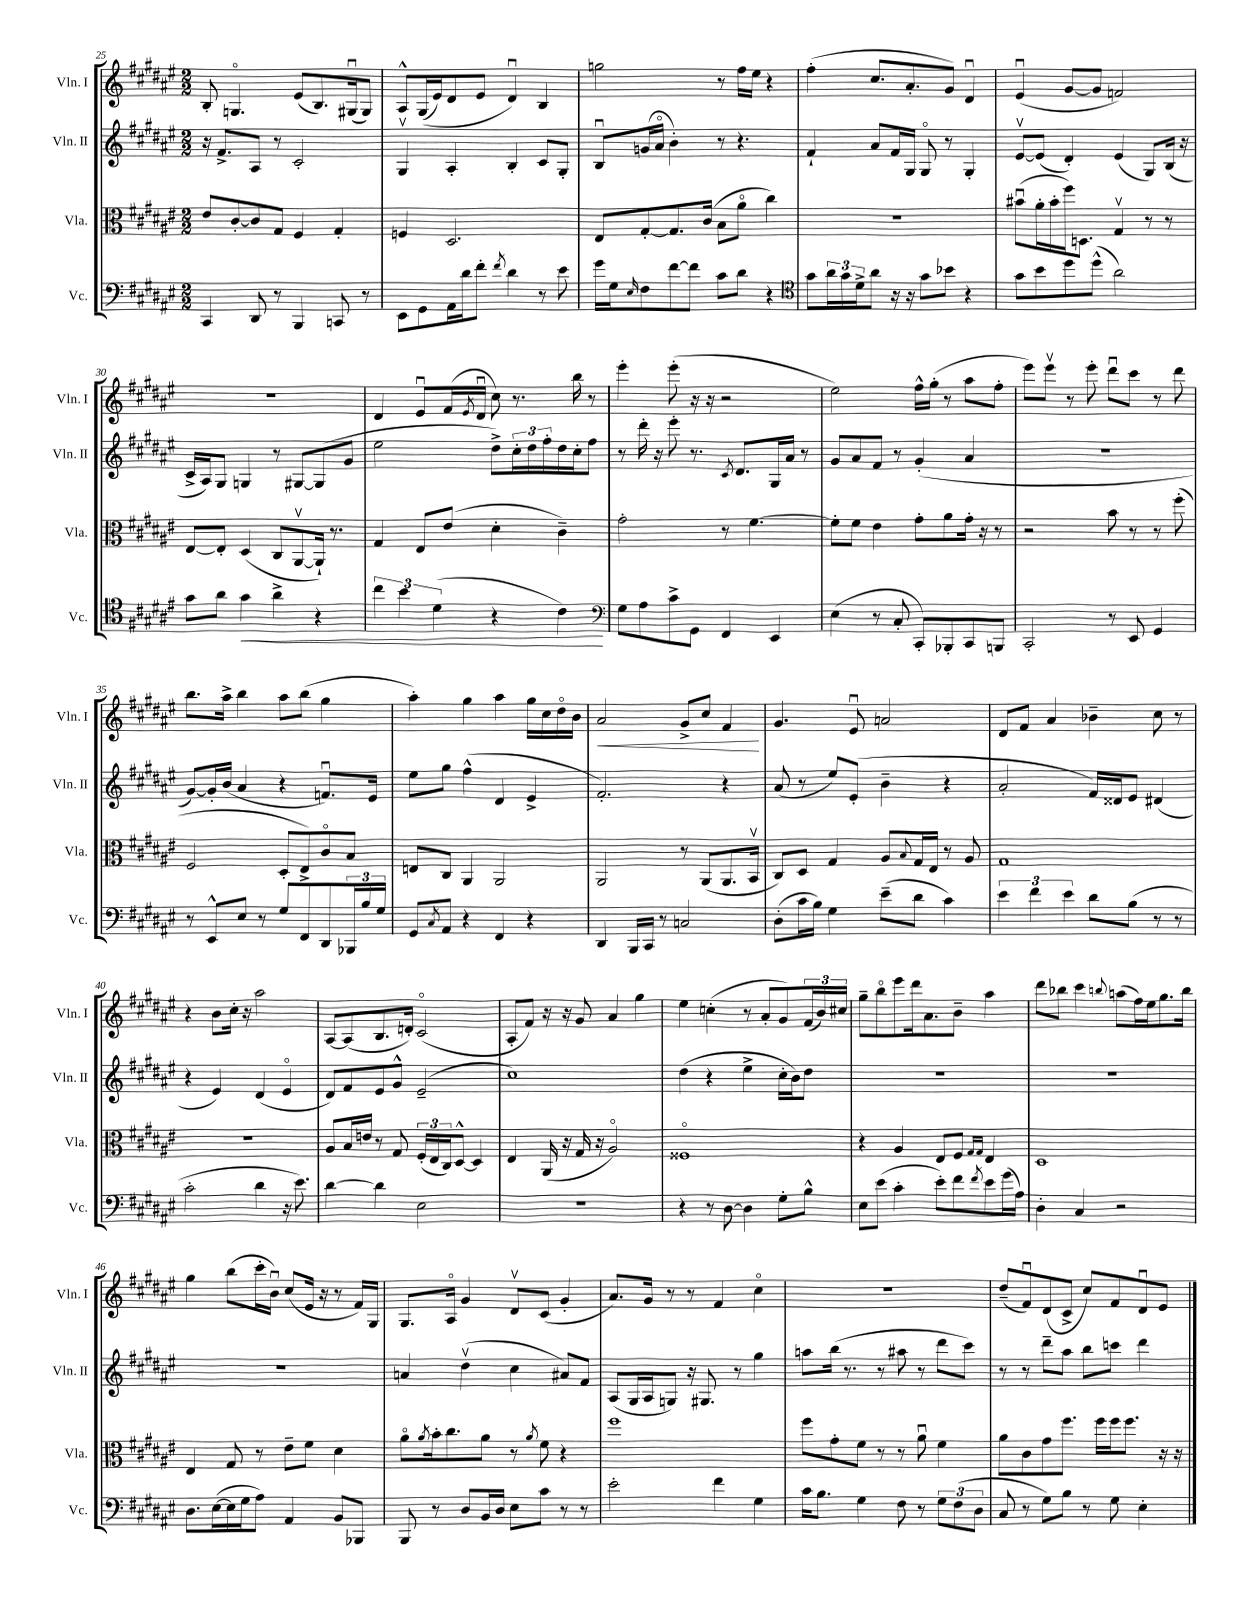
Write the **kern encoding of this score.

**kern	**kern	**kern	**kern
*staff4	*staff3	*staff2	*staff1
*clefF4	*clefC3	*clefG2	*clefG2
*k[f#c#g#d#a#e#]	*k[f#c#g#d#a#e#]	*k[f#c#g#d#a#e#]	*k[f#c#g#d#a#e#]
*M2/2	*M2/2	*M2/2	*M2/2
4CC#/	8e#/L	16r	8B'/
.	.	8.f#^/L	.
.	[8c#'/	.	4.Go/
8DD#/	8c#/]	8A#/J	.
8r	8G#/J	8r	.
4BBB/	4F#/	2c#'/	(8e#/L
.	.	.	8.B/)
8CC/	4G#'/	.	.
.	.	.	(16G#u/k
8r	.	.	8G#/J)
=	=	=	=
8EE#\L	4F/	4G#v/	8A#^^/L
8GG#\	.	.	&((16G#/L
.	.	.	16e#/J)
16AA#\L	2.D#/	4A#'/	8d#/
16d#\J	.	.	.
8f#'\J	.	.	8e#/J
8qf#/	.	.	.
4d#\	.	4B'/	4d#u/&)
8r	.	8c#/L	4B/
8e#\	.	8G#'/J	.
=	=	=	=
16g#\LL	8E#/L	8Bu/L	2gg\
16G#\J	.	.	.
16qqE#/	.	.	.
8F#\	[8G#'/	(16g/L	.
.	.	16a#o/JJ	.
[8f#\	8.G#/]	4b'\)	.
8f#\]J	.	.	.
.	(16c#/Jk	.	.
8c#\L	8B\L	8r	8r
8d#\J	8a#o\J	4.r	16ff#\LL
.	.	.	16ee#\JJ
4r	4cc#\)	.	4r
=	=	=	=
*clefC4	*	*	*
8g#\L	1r	4f#`/	(4ff#'\
24a#\L	.	.	.
24g#\	.	.	.
24d#^\J	.	.	.
8a#\J	.	8a#/L	8.cc#/L
16r	.	16f#/L	.
16r	.	16G#/JJ	8.a#'/
8g#\L	.	8G#o/	.
8b-\J	.	8r	8g#/J)
4r	.	4G#'/	4d#u/
=	=	=	=
8g#\L	(8b#u\L	[8e#v/L	(4e#u/
8b\	16a#'\L	(8e#/]J	.
.	16b#'\	.	.
8dd#\	16ff#\J)	4d#'/)	[8g#/L
.	8.D\J	.	.
(8dd#^^\J	.	.	8g#/]J
2a#\)	4G#v/	(4e#/	2f/)
.	8r	8G#/L)	.
.	8r	(16B/Jk	.
.	.	16r	.
=	=	=	=
8g#\L	[8E#/L	16c#^/LL	1r
.	.	16A#/J)	.
8a#\J	8E#'/]J	8G#/J	.
4g#\	(4D#/	4G/	.
4a#^\	8C#/L	8r	.
.	[8AA#v/	[8G#/L	.
4r	16AA#`/]Jk)	(8G#/]	.
.	8.r	.	.
.	.	8g#/J	.
=	=	=	=
6cc#\	4G#/	2ee#\	4d#/
6b\	.	.	.
.	8E#/L	.	8e#u/L
(6d#\	.	.	.
.	(8e#/J	.	(16f#/L
.	.	.	8qe#/
.	.	.	16d#u/JJ
4r	4d#'\	8dd#^\L)	8cc#\)
.	.	24cc#'\L	8.r
.	.	24dd#\	.
.	.	24ff#'\	.
4c#\)	4c#~\)	16dd#\	.
.	.	16cc#'\J	16bb\
.	.	8ff#\J	8r
=	=	=	=
*clefF4	*	*	*
8G#\L	2g#'\	8r	4eee#'\
8A#\	.	16ddd#'\	.
.	.	16r	.
8c#^\	.	8eee#'\	(8eee#'\
8GG#\J	.	8.r	16r
.	.	.	16r
4FF#/	8r	.	2r
.	.	8qc#/	.
.	.	8.d#/L	.
.	[4.f#\	.	.
4EE#/	.	16G#/L	.
.	.	16a#/JJ	.
.	.	8r	.
=	=	=	=
(4E#\	8f#'\]L	8g#/L	2ee#\)
.	8f#\J	8a#/	.
8r	4e#\	8f#/J	.
8C#'/	.	8r	.
8CC#'/L)	8g#'\L	(4g#'/	16ff#^^\LL
.	.	.	(16gg#'\JJ
8BBB-'/	8a#\	.	8r
8CC#/	16g#'\Jk	4a#/	8aa#\L
.	16r	.	.
8BBB/J	8r	.	8ff#'\J
=	=	=	=
2CC#'/	2r	1r	8eee#\L)
.	.	.	8eee#v\J
.	.	.	8r
.	.	.	8eee#'\
8r	8b\	.	8ddd#u\L
8EE#/	8r	.	8ccc#\J
4GG#/	8r	.	8r
.	(8ff#'\	.	8ddd#\
=	=	=	=
8r	2F#/	[8g#/L)	8.bb\L
8EE#^^/L	.	16g#'/]L	.
.	.	(16b/JJ	16aa#^\Jk
8E#/J	.	4a#/	4bb\
8r	.	.	.
8G#/L	8D#'/L	4r	8aa#\L
8FF#/	8E#^/)	.	(8bb\J
8DD#/	8c#o/	8.fu/L)	4gg#\
24BBB-/L	8B/J	.	.
24B/	.	.	.
.	.	16e#/Jk	.
24G#/JJ	.	.	.
=	=	=	=
8GG#/L	8E/L	8ee#\L	4aa#'\)
8qC#/	.	.	.
8AA#/J	8C#/J	8gg#\J	.
4r	4AA#/	(4ff#^^\	4gg#\
4FF#/	2AA#/	4d#/	4aa#\
4r	.	4e#^/	16gg#\LL
.	.	.	16cc#\
.	.	.	16dd#o\
.	.	.	16b\JJ
=	=	=	=
4DD#/	2AA#/	2.f#'/)	2a#/
16BBB/LL	.	.	.
16CC#/JJ	.	.	.
8r	.	.	.
2C/	8r	.	8g#^/L
.	(8AA#/L	.	8cc#/J
.	8.AA#/	4r	4f#/
.	16BBv/Jk	.	.
=	=	=	=
(8D#'\L	8C#/L)	(8a#/	4.g#/
16c#\L	8D#/J	8r	.
16B\JJ)	.	.	.
4G#\	4G#/	8ee#/L)	.
.	.	(8e#'/J	8e#u/
(8e#~\L	8A#/L	4b~\	2a/
.	8qqB/	.	.
8d#\J	16G#/L	.	.
.	16E#/JJ	.	.
4c#\)	8r	4r	.
.	8A#/	.	.
=	=	=	=
6e#\	1G#	2a#'/	8d#/L
.	.	.	8f#/J
6f#\	.	.	.
.	.	.	4a#/
6e#\	.	.	.
8d#\L	.	16f#/LL)	4b-~\
.	.	16d##/J	.
(8B\J	.	8e#/J	.
8r	.	(4d#/	8cc#\
8r	.	.	8r
=	=	=	=
2c#'\	1r	4r	4r
.	.	4e#/)	8b\L
.	.	.	16cc#'\Jk
.	.	.	16r
4d#\	.	(4d#/	2aa#\
16r	.	4e#o/	.
8.e#\)	.	.	.
=	=	=	=
[4d#\	8A#/L	8d#/L)	[8A#/L
.	16B/L	8f#/	(8A#/]
.	16e/JJ	.	.
4d#\]	8r	8e#/	8.B/
.	8G#/	8g#^^/J	.
.	.	.	16d'/Jk)
2E#\	(24F#'/LL	(2e#~/	(2c#o/
.	24E#/	.	.
.	24C#/J)	.	.
.	[8D#^^/J	.	.
.	4D#/]	.	.
=	=	=	=
1r	4E#/	1cc#)	8A#'/L
.	.	.	8f#/J)
.	(16AA#/	.	16r
.	16r	.	16r
.	16G#/	.	8g#/
.	16r	.	.
.	2A#o/)	.	4a#/
.	.	.	4gg#\
=	=	=	=
4r	1F##o	(4dd#\	4ee#\
8r	.	4r	(4cc'\
[8D#\	.	.	.
4D#\]	.	4ee#^\	8r
.	.	.	8a#'/L
8G#'\L	.	16cc#'\LL	8g#/)
.	.	16b\J)	.
8B^^\J	.	8dd#\J	(24f#/L
.	.	.	24b/)
.	.	.	24cc#/JJ
=	=	=	=
8E#\L	4r	1r	8gg#~\L
(8e#\J	.	.	8bbo\
4c#'\	4A#/	.	8eee#\
.	.	.	16ddd#\k
.	.	.	8.a#\
8e#'\L)	8E#/L	.	.
8f#\	8F#/J	.	8b~\J
.	16qqG#/LL	.	.
8qf#/	16qqG#/JJ	.	.
8e#\	4E#/	.	4aa#\
(16g#\L	.	.	.
16A#\JJ)	.	.	.
=	=	=	=
4D#'\	1D#	1r	8ddd#\L
.	.	.	8bb-\J
4C#/	.	.	4ccc#\
.	.	.	8qqbb/
2r	.	.	(8aa\L
.	.	.	16ff#\L)
.	.	.	16ee#\J
.	.	.	8.gg#\
.	.	.	16bb\Jk
=	=	=	=
8.D#\L	4E#/	1r	4gg#\
([16E#\L	.	.	.
16E#\]	8G#/	.	(8bb\L
16G#\J	.	.	.
8A#\J)	8r	.	16ccc#'\L
.	.	.	16bu\JJ)
4AA#/	8e#~\L	.	(8cc#/L
.	8f#\J	.	16e#/Jk
.	.	.	16r
8BB/L	4d#\	.	8r
8BBB-/J	.	.	16f#/LL)
.	.	.	16G#/JJ
=	=	=	=
8BBB/	8a#o\L	4a/	8.G#/L
.	8qa#/	.	.
8r	16b'\k	.	.
.	8.cc#\	.	16A#o/Jk
8D#/L	.	(4dd#v\	4g#/
16BB/L	8a#\J	.	.
16D#/JJ	.	.	.
8E#\L	8r	4cc#\	8d#v/L
.	8qa#/	.	.
8c#\J	8f#\	.	(8c#/J
8r	4r	8a#/L)	4g#'/
8r	.	8f#/J	.
=	=	=	=
2e#'\	1ff#	(8A#/L	8.a#/L)
.	.	16G#/L	.
.	.	16A#/J	16g#/Jk
.	.	8G/J)	8r
.	.	16r	8r
.	.	8.G#/	.
4f#\	.	.	4f#/
.	.	8r	.
4G#\	.	4gg#\	4cc#o\
=	=	=	=
16c#\LK	8ff#\L	8aa\L	1r
8.B\J	.	.	.
.	8g#'\	(16bb\Jk	.
.	.	8.r	.
4G#\	8f#\J	.	.
.	8r	8r	.
8F#\	8r	8aa#\	.
8r	8a#u\	8r	.
12G#\L	4f#\	8ddd#\L	.
(12F#\	.	.	.
.	.	8ccc#\J)	.
12D#\J	.	.	.
=	=	=	=
8C#/	8a#\L	8r	(8dd#~/L
8r	8c#\	8r	8f#u/)
8G#\L)	8g#\	8ddd#~\L	(8d#/
8B\J	8.ff#\J	8aa#\J	8c#^/J
8r	.	8bb\L	8cc#/L)
.	16ff#\LL	.	.
8G#\	16ff#\J	8ccc\J	8f#/
.	8.ff#\J	.	.
4E#'\	.	4ddd#\	8d#u/
.	16r	.	8e#/J
.	16r	.	.
==	==	==	==
*-	*-	*-	*-
